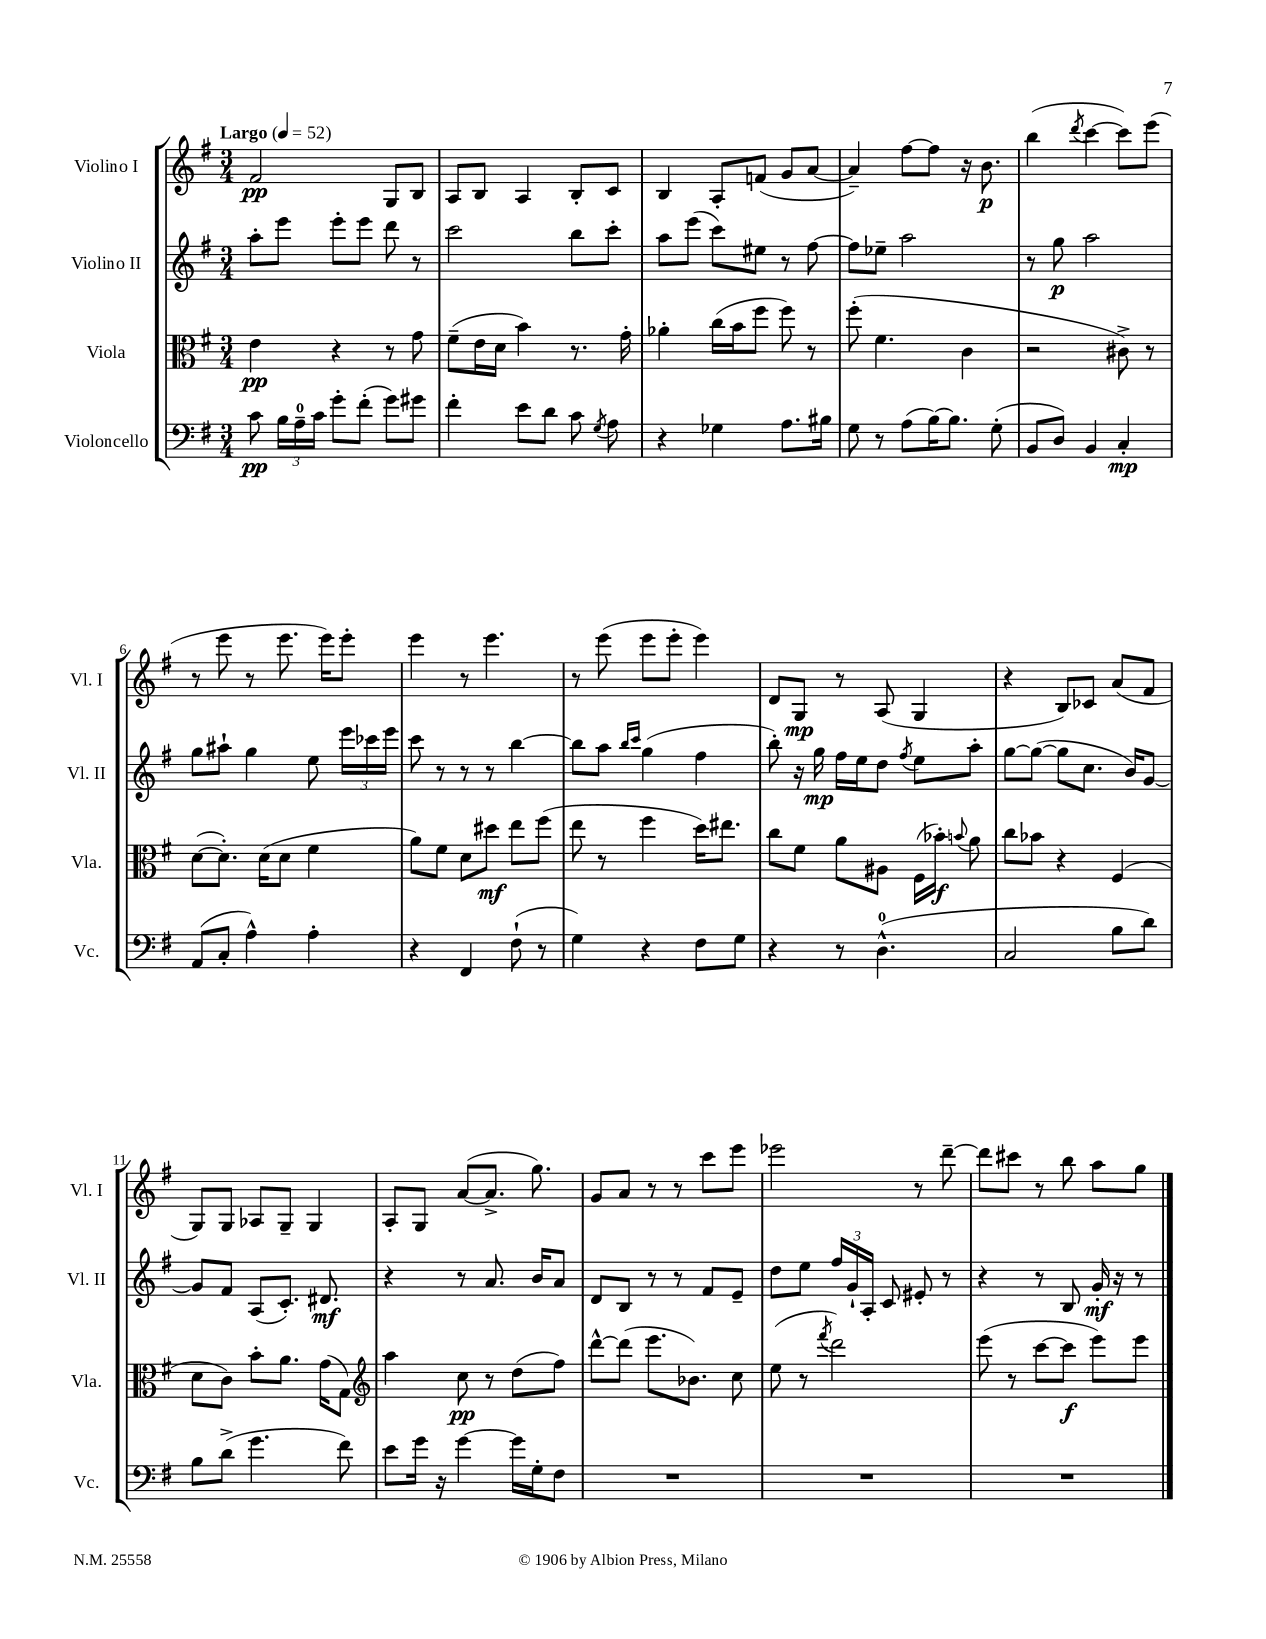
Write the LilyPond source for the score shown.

<<
\new StaffGroup <<
\new Staff = "s0" \with { instrumentName = "Violino I" shortInstrumentName = "Vl. I" } {
    \clef treble \key g \major \numericTimeSignature \time 3/4 \tempo "Largo" 4 = 52
    \autoBeamOff fis'2\pp g8[ b8] |
    a8[ b8] a4 b8[-. c'8] |
    b4 a8[-. f'8]( g'8[ a'8]~ |
    a'4--) fis''8[~ fis''8] r16 b'8.\p |
    b''4( \acciaccatura { d'''8 } c'''4~ c'''8[) e'''8]( |
    r8 e'''8 r8 e'''8. e'''16[) e'''8]-. |
    e'''4 r8 e'''4. |
    r8 e'''8( e'''8[ e'''8]-. e'''4) |
    d'8[ g8]\mp r8 a8( g4 |
    r4 b8[) ces'8] a'8[( fis'8] |
    g8[) g8] aes8[ g8]-- g4 |
    a8[-. g8] a'8[~( a'8.]-> g''8.) |
    g'8[ a'8] r8 r8 c'''8[ e'''8] |
    ees'''2 r8 d'''8~-- |
    d'''8[ cis'''8] r8 b''8 a''8[ g''8] \bar "|." |
}
\new Staff = "s1" \with { instrumentName = "Violino II" shortInstrumentName = "Vl. II" } {
    \clef treble \key g \major \numericTimeSignature \time 3/4
    \autoBeamOff a''8[-. e'''8] e'''8[-. e'''8] d'''8 r8 |
    c'''2 b''8[ c'''8]-. |
    a''8[ e'''8]( c'''8[) eis''8] r8 fis''8~ |
    fis''8[ ees''8]-- a''2 |
    r8 g''8\p a''2 |
    g''8[ ais''8]-! g''4 e''8 \tuplet 3/2 { e'''16[ ces'''16 e'''16] } |
    c'''8 r8 r8 r8 b''4~ |
    b''8[ a''8] \grace { b''16[ c'''16] } g''4( fis''4 |
    b''8-.) r16 g''16\mp fis''16[ e''16 d''8] \acciaccatura { fis''8 } e''8[ a''8]-. |
    g''8[~ g''8]~( g''8[ c''8.] b'16[) g'8]~ |
    g'8[ fis'8] a8[( c'8.]-.) dis'8.\mf |
    r4 r8 a'8. b'16[ a'8] |
    d'8[ b8] r8 r8 fis'8[ e'8]-- |
    d''8[ e''8] \tuplet 3/2 { fis''16[ g'16-! a16]-. } c'8 eis'8-. r8 |
    r4 r8 b8 g'16-.\mf r16 r8 \bar "|." |
}
\new Staff = "s2" \with { instrumentName = "Viola" shortInstrumentName = "Vla." } {
    \clef alto \key g \major \numericTimeSignature \time 3/4
    \autoBeamOff e'4\pp r4 r8 g'8 |
    fis'8[--( e'16 d'16] b'4) r8. g'16-. |
    aes'4-. c''16[( b'16 fis''8] fis''8) r8 |
    fis''8-.( fis'4. c'4 |
    r2 cis'8->) r8 |
    d'8[~( d'8.]-.) d'16[( d'8] fis'4 |
    a'8[) fis'8] d'8[ dis''8]\mf e''8[ fis''8]( |
    e''8 r8 fis''4 d''16[) eis''8.] |
    c''8[ fis'8] a'8[ ais8] fis16[( bes'16]-.\f) \appoggiatura { b'8 } a'8 |
    c''8[ bes'8] r4 fis4( |
    d'8[ c'8]) b'8[-. a'8.] g'16[( g8]) |
    \clef treble a''4 c''8\pp r8 d''8[( fis''8]) |
    d'''8[~-^ d'''8]( e'''8.[ bes'8.]) c''8 |
    e''8( r8 \acciaccatura { fis'''8 } d'''2) |
    e'''8( r8 c'''8[~ c'''8]\f e'''8[) e'''8] \bar "|." |
}
\new Staff = "s3" \with { instrumentName = "Violoncello" shortInstrumentName = "Vc." } {
    \clef bass \key g \major \numericTimeSignature \time 3/4
    \autoBeamOff c'8\pp \tuplet 3/2 { b16[ a16-0-- c'16] } g'8[-. fis'8]-.( g'8[) gis'8] |
    fis'4-. e'8[ d'8] c'8 \acciaccatura { g8 } a8 |
    r4 ges4 a8.[ bis16] |
    g8 r8 a8[( b16~) b8.] g8-.( |
    b,8[ d8]) b,4 c4-.\mp |
    a,8[( c8]-. a4-^) a4-. |
    r4 fis,4 fis8-!( r8 |
    g4) r4 fis8[ g8] |
    r4 r8 d4.-0-^( |
    c2 b8[ d'8]) |
    b8[ d'8]->( g'4. fis'8) |
    e'8[ g'16] r16 g'4~ g'16[ g16-. fis8] |
    R2. |
    R2. |
    R2. \bar "|." |
}
>>
>>
